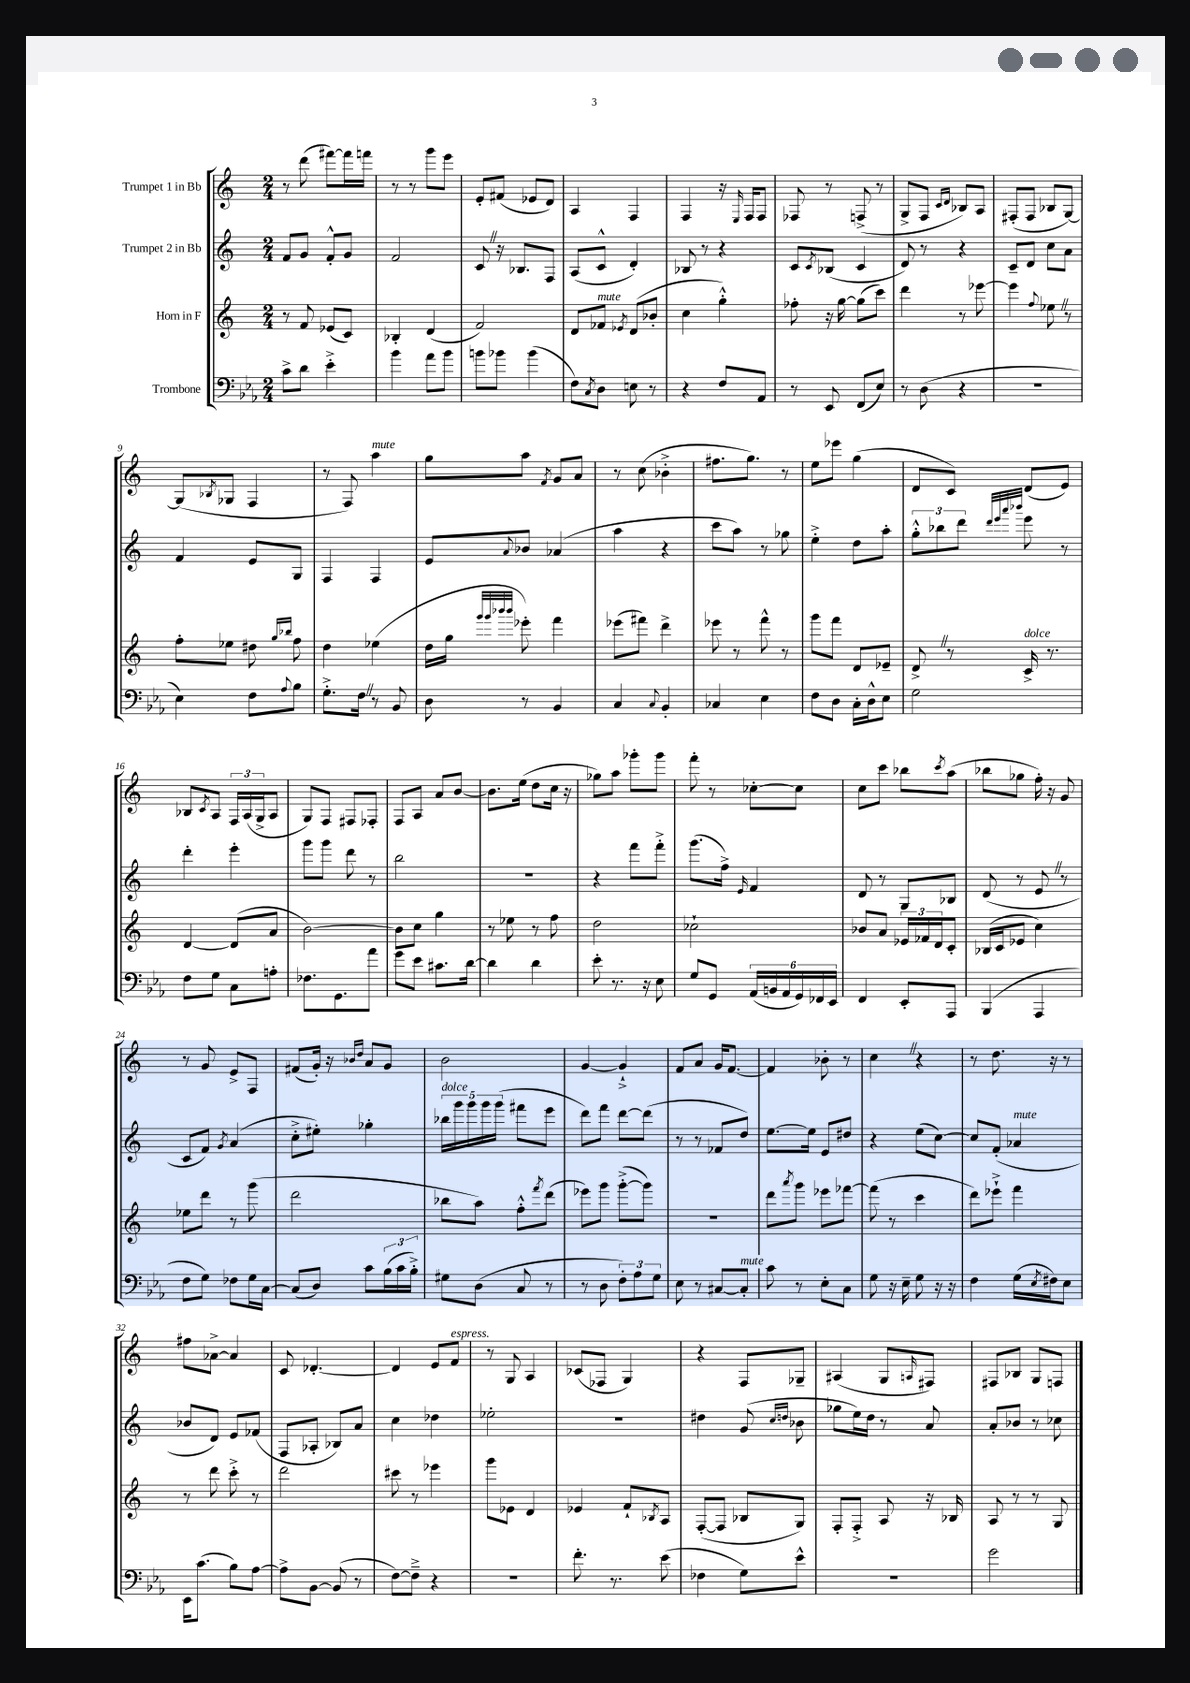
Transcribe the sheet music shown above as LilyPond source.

<<
\new StaffGroup <<
\new Staff = "s0" \with { instrumentName = "Trumpet 1 in Bb" } {
    \clef treble \key c \major \numericTimeSignature \time 2/4
    r8 d'''8( fis'''8~) fis'''16 f'''16 |
    r8 r8 g'''8 e'''8 |
    e'8-. fis'8( ees'8 d'8) |
    a4 f4 |
    f4 r16 \grace { e16 } f16 f8 |
    fes8 r8 f8->( r8 |
    g8-> f8 \grace { c'16 d'16 } bes8) a8 |
    fis8-.( fis8 bes8 g8~) |
    g8( \acciaccatura { bes8 } ges8 f4 |
    r8 f8) a''4^\markup { \italic "mute" } |
    g''8 a''8 \acciaccatura { f'8 } g'8 a'8 |
    r8 c''8( bes'4-.-> |
    fis''8. g''8.) r8 |
    e''8 ees'''8 g''4( |
    d'8 c'8) d'8( e'8) |
    bes8 \acciaccatura { c'8 } a8 \tuplet 3/2 { f16 a16( g16-> } a8 |
    g8) f8 fis8 fes8-. |
    f8 a8 a'8 b'8~ |
    b'8. e''16( d''8 c''16 r16 |
    ges''8) a''8 ges'''8-. ges'''8 |
    f'''8-. r8 ces''8~-. ces''8 |
    c''8 c'''8 bes''8 \acciaccatura { c'''8 } a''8( |
    bes''8 ges''8 f''16-.) r16 g'8 |
    r8 g'8 e'8-> f8 |
    fis'8( g'16-.) r16 \grace { bes'16 d''16 } a'8 g'8 |
    b'2 |
    g'4~ g'4-!-> |
    f'8 a'8 g'16 f'8.~ |
    f'4 bes'8-. r8 |
    c''4 \once \override BreathingSign.text = \markup { \musicglyph "scripts.caesura.straight" } \breathe r4 |
    r8 d''8. r16 r8 |
    fis''8 aes'8~-> aes'4 |
    c'8 des'4.~-. |
    des'4 e'8 f'8^\markup { \italic "espress." } |
    r8 g8 a4 |
    ces'8( fes8 g4) |
    r4 f8 ges8-- |
    ais4( g8 \grace { a16 } fis8) |
    fis8 bes8 g8 f8 \bar "|." |
}
\new Staff = "s1" \with { instrumentName = "Trumpet 2 in Bb" } {
    \clef treble \key c \major \numericTimeSignature \time 2/4
    f'8 g'8 f'8-.-^ g'8 |
    f'2 |
    c'8 \once \override BreathingSign.text = \markup { \musicglyph "scripts.caesura.straight" } \breathe r16 bes8. f8 |
    a8( c'8-^ d'4-.) |
    bes8 r8 r4 |
    c'8 \acciaccatura { c'8 } bes8( c'4 |
    d'8) r8 r4 |
    c'8-- d'8 c''8 a'8 |
    f'4 e'8 g8 |
    f4 f4 |
    e'8 \appoggiatura { a'8 } bes'8 aes'4( |
    a''4 r4 |
    c'''8 a''8) r8 ges''8 |
    e''4-.-> d''8 a''8-. |
    \tuplet 3/2 { g''8-.-^ bes''8 d'''8 } \grace { d'''32 e'''32 a'''32 bes'''32 } e'''8 r8 |
    d'''4-. e'''4-. |
    g'''8 g'''8 d'''8 r8 |
    b''2 |
    R2 |
    r4 f'''8 f'''8-.-> |
    g'''8.( f''16->) \grace { e'16 } f'4 |
    d'8 r8 g8 bes8 |
    d'8( r8 e'8 \once \override BreathingSign.text = \markup { \musicglyph "scripts.caesura.straight" } \breathe r8 |
    c'8 f'8) \acciaccatura { g'8 } a'4( |
    c''8-.-> eis''8-.) ges''4-. |
    \tuplet 5/4 { bes''16^\markup { \italic "dolce" } g'''16 g'''16 g'''16 g'''16( } fis'''8 e'''8 |
    d'''8) f'''8 d'''8~ d'''8( |
    r8 r8 fes'8 d''8) |
    e''8.~ e''16 e'8 dis''8 |
    r4 e''8( c''8~) |
    c''8 f'8-.( aes'4^\markup { \italic "mute" } |
    bes'8 d'8) e'8 fes'8( |
    f8 aes8-. bes8) a'8 |
    c''4 des''4 |
    ees''2-. |
    R2 |
    dis''4 g'8( \grace { c''16 d''16 } bes'8 |
    ges''8 e''16) d''16 r8 a'8 |
    a'8-. bes'8 r8 ces''8 \bar "|." |
}
\new Staff = "s2" \with { instrumentName = "Horn in F" } {
    \clef treble \key c \major \numericTimeSignature \time 2/4
    r8 f'8 ees'8( c'8) |
    bes4-. d'4( |
    f'2) |
    d'8 fes'8^\markup { \italic "mute" } \acciaccatura { ees'8 } d'8( bes'8-. |
    c''4 g''4-.-^) |
    fes''8-. r16 g''16~ g''8( c'''8) |
    d'''4 r8 ees'''8~ |
    ees'''4 \appoggiatura { f''8 } ees''8 \once \override BreathingSign.text = \markup { \musicglyph "scripts.caesura.straight" } \breathe r8 |
    f''8-. ees''8 dis''8 \grace { g''16 bes''16 } f''8 |
    d''4 ees''4( |
    d''16 g''16 \grace { g'''32 g'''32 bes'''32 bes'''32 } ees'''8-.) f'''4 |
    ees'''8( fis'''8) d'''4-> |
    ees'''8 r8 f'''8-^ r8 |
    g'''8 f'''8 d'8 ees'8-- |
    d'8-> \once \override BreathingSign.text = \markup { \musicglyph "scripts.caesura.straight" } \breathe r8 c'16->^\markup { \italic "dolce" } r8. |
    d'4~ d'8( a'8 |
    b'2~) |
    b'8 c''8 g''4 |
    r8 ees''8 r8 f''8 |
    d''2 |
    ces''2-! |
    bes'8 a'8 \tuplet 3/2 { ees'16 fes'16 d'16 } c'8-. |
    bes16( c'16 ees'8 c''4) |
    ees''8 d'''8 r8 g'''8( |
    d'''2 |
    bes''8 a''8) f''8-.-^ \acciaccatura { f'''8 } d'''8( |
    ees'''8) g'''8 g'''8~-.->( g'''8) |
    r2 |
    d'''8 \acciaccatura { a'''8 } g'''8 ees'''8 fes'''8~ |
    fes'''8( r8 c'''4 |
    d'''8) ees'''8-!-> f'''4 |
    r8 d'''8 c'''8-.-> r8 |
    d'''2 |
    cis'''8 r8 ees'''4 |
    g'''8 ees'8 d'4 |
    ees'4 f'8-! \acciaccatura { bes8 } a8 |
    f8~-.( f8 bes8 g8) |
    f8-. f8-.-> a8 r16 bes16 |
    a8 r8 r8 g8 \bar "|." |
}
\new Staff = "s3" \with { instrumentName = "Trombone" } {
    \clef bass \key ees \major \numericTimeSignature \time 2/4
    c'8-> d'8 ees'4-.-> |
    bes'4 aes'8 bes'8 |
    b'8 bes'8 bes'4( |
    f8) \acciaccatura { c8 } d8 e8 r8 |
    r4 f8 aes,8 |
    r8 ees,8 f,8( ees8) |
    r8 d8( r4 |
    R2 |
    ees4) f8 \appoggiatura { aes8 } bes8 |
    g8.-.-> f16 \once \override BreathingSign.text = \markup { \musicglyph "scripts.caesura.straight" } \breathe r8 bes,8 |
    d8 r8 bes,4 |
    c4 \appoggiatura { c8 } bes,4-. |
    ces4 ees4 |
    f8 d8 c16-. d16-^ ees8 |
    g2 |
    f8 g8 c8 a8-. |
    fes8. g,8. aes'8 |
    g'8 ees'8 cis'8. d'16~ |
    d'4 d'4 |
    ees'8-. r8. r16 ees8 |
    g8 g,8 \tuplet 6/4 { aes,16( b,16 aes,16 g,16) fes,16 ees,16 } |
    f,4 ees,8-. aes,,8 |
    bes,,4( aes,,4 |
    f8 g8) fes8 g16 c16~ |
    c8( d8) c'8 \tuplet 3/2 { bes16( c'16 bes16-.->) } |
    gis8 d8( c8 r8 |
    r8 d8 \tuplet 3/2 { f8-.) aes8 g8 } |
    ees8 r8 cis8~ cis8-.^\markup { \italic "mute" } |
    c'8 r8 ees8-. c8 |
    g8 r16 ees16-- g8 r16 r16 |
    f4 g16( \acciaccatura { ees8 } fis16) ees8 |
    ees,16 c'8.( bes8) aes8~ |
    aes8-> bes,8~ bes,8( r8 |
    f8~) f8---> r4 |
    R2 |
    f'8.-. r8. ees'8( |
    fes4 g8) ees'8-^ |
    r2 |
    g'2 \bar "|." |
}
>>
>>
